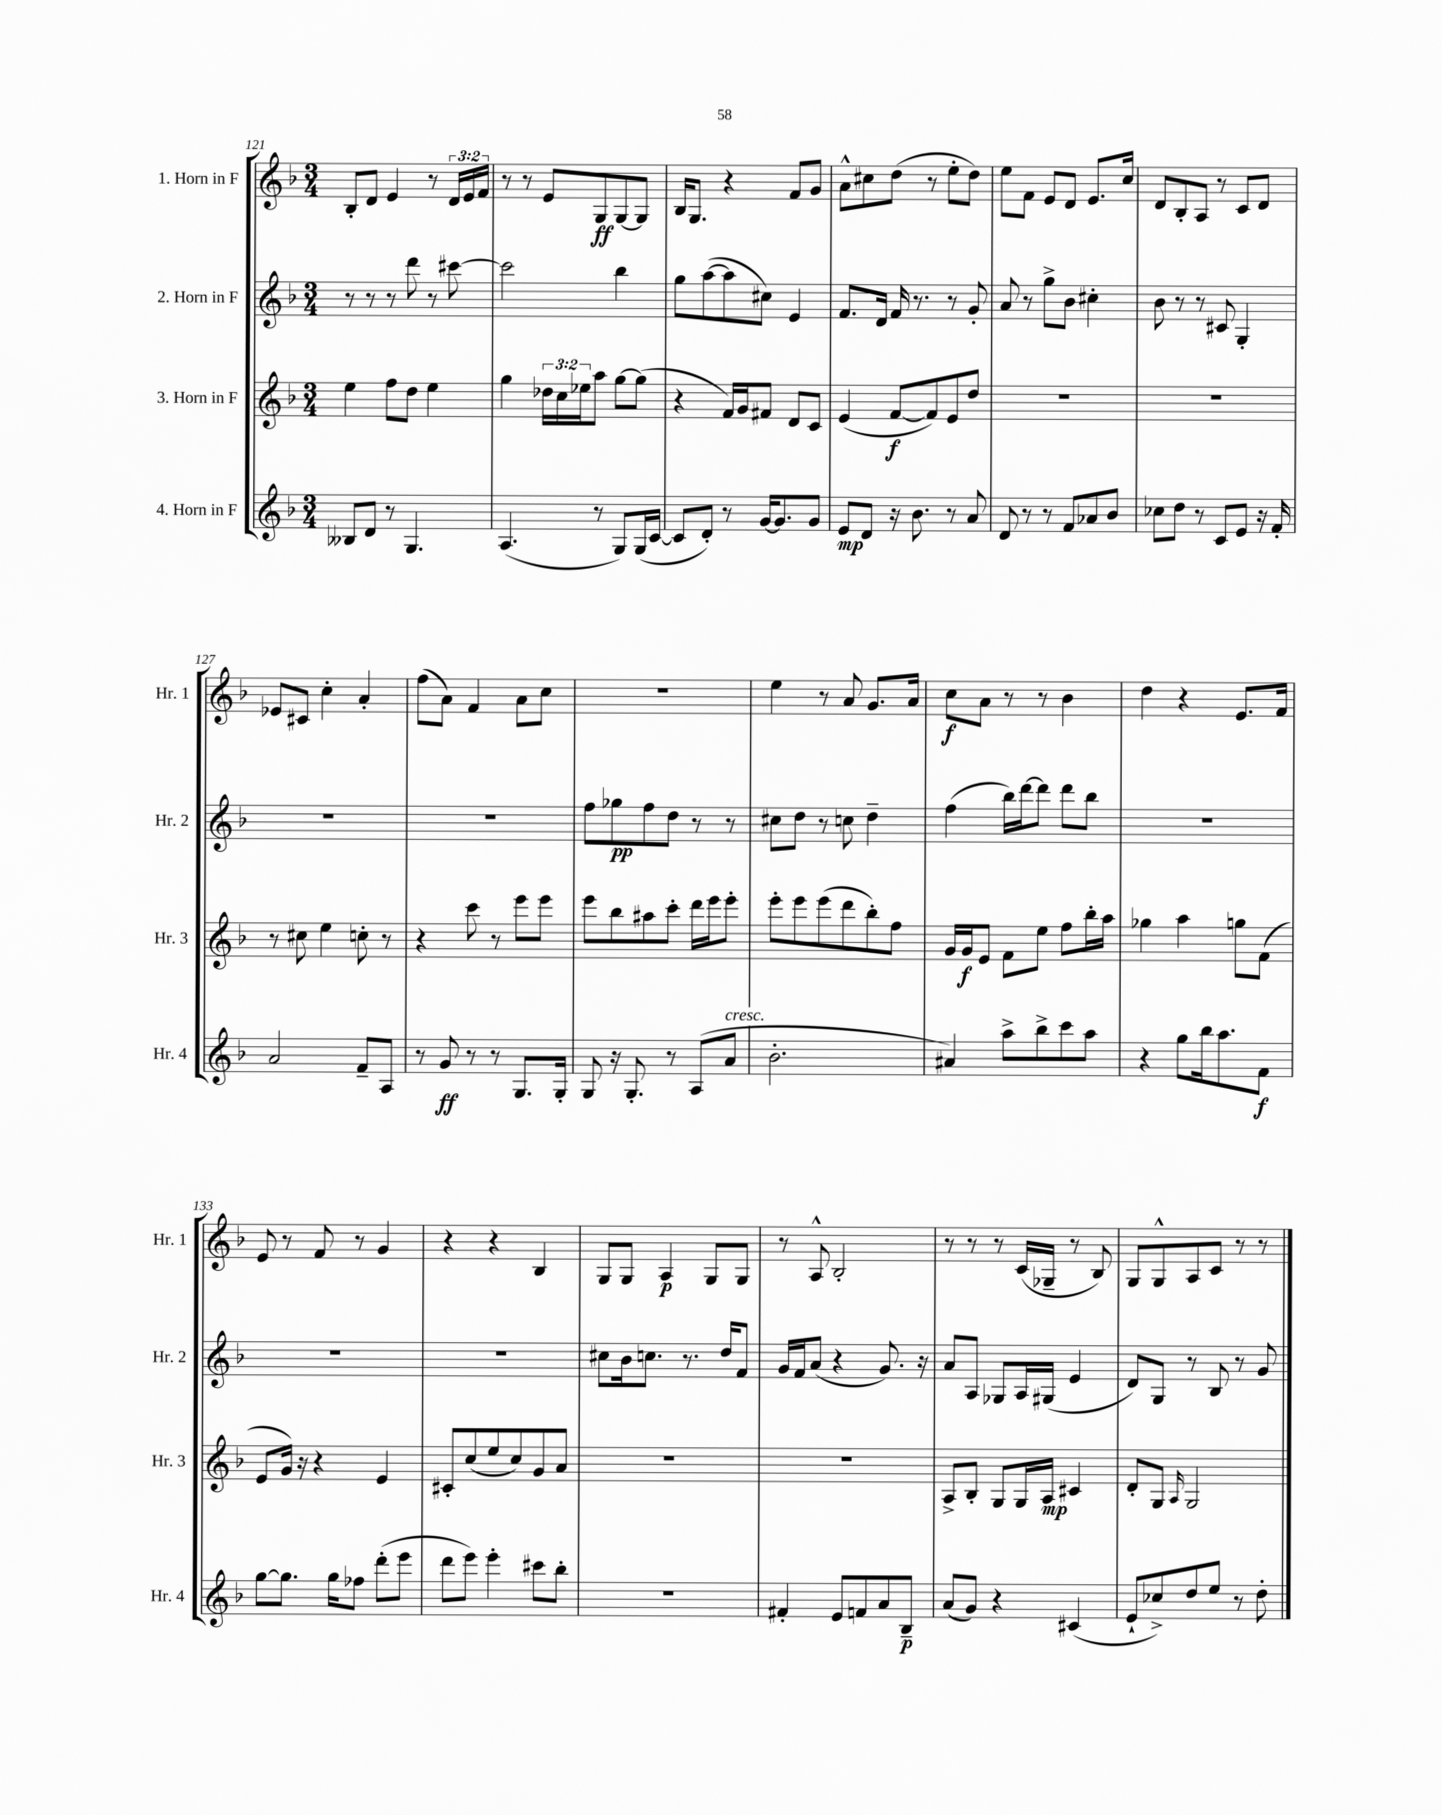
<<
\new StaffGroup <<
\new Staff = "s0" \with { instrumentName = "1. Horn in F" shortInstrumentName = "Hr. 1" } {
    \clef treble \key f \major \numericTimeSignature \time 3/4 \override Staff.TupletNumber.text = #tuplet-number::calc-fraction-text
    bes8-. d'8 e'4 r8 \tuplet 3/2 { d'16 e'16 f'16 } |
    r8 r8 e'8 g8\ff g8~ g8 |
    bes16 g8. r4 f'8 g'8 |
    a'8-^ cis''8 d''8( r8 e''8-. d''8) |
    e''8 f'8 e'8 d'8 e'8. c''16 |
    d'8 bes8-. a8 r8 c'8 d'8 |
    ees'8 cis'8 c''4-. a'4-. |
    f''8( a'8) f'4 a'8 c''8 |
    R2. |
    e''4 r8 a'8 g'8. a'16 |
    c''8\f a'8 r8 r8 bes'4 |
    d''4 r4 e'8. f'16 |
    e'8 r8 f'8 r8 g'4 |
    r4 r4 bes4 |
    g8 g8 a4\p g8 g8 |
    r8 a8-^ bes2-. |
    r8 r8 r8 c'16( ges16-- r8 bes8) |
    g8 g8-^ a8 c'8 r8 r8 \bar "|." |
}
\new Staff = "s1" \with { instrumentName = "2. Horn in F" shortInstrumentName = "Hr. 2" } {
    \clef treble \key f \major \numericTimeSignature \time 3/4
    r8 r8 r8 d'''8 r8 cis'''8~ |
    cis'''2 bes''4 |
    g''8 a''8~( a''8 cis''8) e'4 |
    f'8. d'16 f'16 r8. r8 g'8-. |
    a'8 r8 g''8-> bes'8 cis''4-. |
    bes'8 r8 r8 cis'8 g4-. |
    R2. |
    R2. |
    f''8 ges''8\pp f''8 d''8 r8 r8 |
    cis''8 d''8 r8 c''8 d''4-- |
    f''4( bes''16) d'''16~ d'''8 d'''8 bes''8 |
    R2. |
    R2. |
    R2. |
    cis''8 bes'16 c''8. r8. d''16 f'8 |
    g'16 f'16 a'8( r4 g'8.) r16 |
    a'8 a8 ges8 a16 gis16( e'4 |
    d'8) g8 r8 bes8 r8 g'8 \bar "|." |
}
\new Staff = "s2" \with { instrumentName = "3. Horn in F" shortInstrumentName = "Hr. 3" } {
    \clef treble \key f \major \numericTimeSignature \time 3/4 \override Staff.TupletNumber.text = #tuplet-number::calc-fraction-text
    e''4 f''8 d''8 e''4 |
    g''4 \tuplet 3/2 { des''16 c''16 ees''16 } a''8 g''8~ g''8( |
    r4 f'16) g'16 fis'8 d'8 c'8 |
    e'4( f'8~\f f'8) e'8 d''8 |
    R2. |
    R2. |
    r8 cis''8 e''4 c''8-. r8 |
    r4 c'''8 r8 e'''8 e'''8 |
    e'''8 bes''8 ais''8 c'''8-. d'''16 e'''16 e'''8-. |
    e'''8-. e'''8 e'''8( d'''8 bes''8-.) f''8 |
    g'16 g'16\f e'8 f'8 e''8 f''8 bes''16-. a''16 |
    ges''4 a''4 g''8 f'8( |
    e'8 g'16) r16 r4 e'4 |
    cis'8-. c''8( e''8 c''8) g'8 a'8 |
    R2. |
    R2. |
    a8-> bes8-. g8 g16 a16\mp cis'4 |
    d'8-. g8 \grace { a16 } g2 \bar "|." |
}
\new Staff = "s3" \with { instrumentName = "4. Horn in F" shortInstrumentName = "Hr. 4" } {
    \clef treble \key f \major \numericTimeSignature \time 3/4
    beses8 d'8 r8 g4. |
    a4.( r8 g8) g16( c'16~ |
    c'8 d'8-.) r8 g'16~ g'8. g'8 |
    e'8\mp d'8 r16 bes'8. r8 a'8 |
    d'8 r8 r8 f'8 aes'8 bes'8 |
    ces''8 d''8 r8 c'8 e'8 r16 f'16-. |
    a'2 f'8-- a8 |
    r8 g'8\ff r8 r8 g8. g16-. |
    g8 r16 g8.-. r8 a8( a'8^\markup { \italic "cresc." } |
    bes'2.-. |
    ais'4) a''8-> bes''8-> c'''8 a''8 |
    r4 g''8 bes''16 a''8. f'8\f |
    g''8~ g''8. g''16 fes''8 d'''8-.( e'''8 |
    d'''8 e'''8) e'''4-. cis'''8 bes''8-. |
    R2. |
    fis'4-. e'8 f'8 a'8 bes8--\p |
    a'8( g'8) r4 cis'4( |
    e'8-! ces''8->) d''8 e''8 r8 d''8-. \bar "|." |
}
>>
>>
\layout { \context { \Score currentBarNumber = #121 } }
